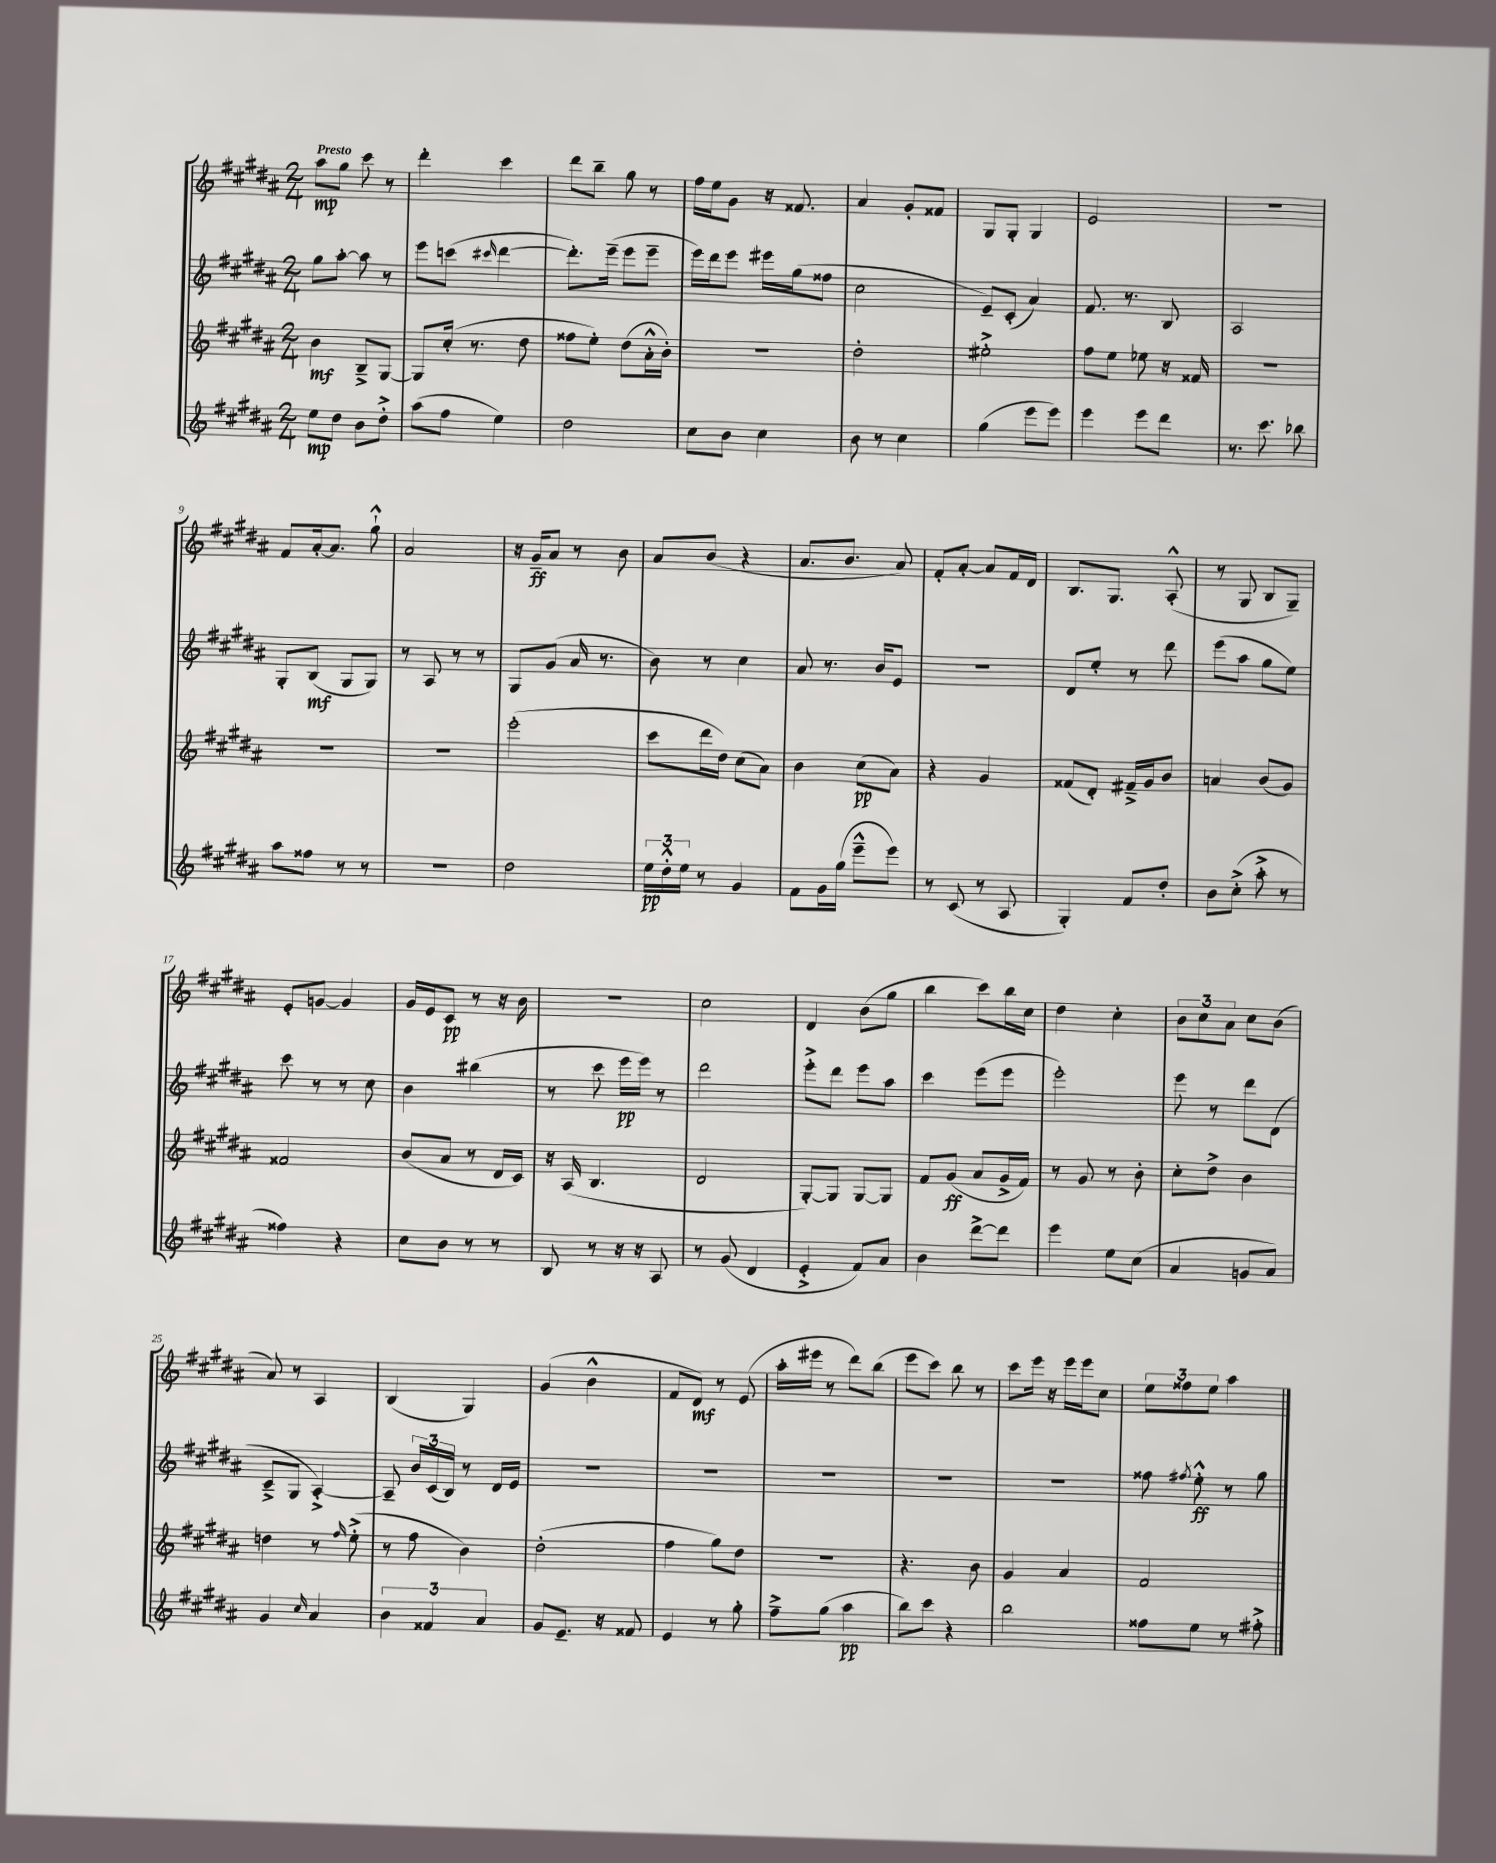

**kern	**kern	**kern	**kern
*staff4	*staff3	*staff2	*staff1
*clefG2	*clefG2	*clefG2	*clefG2
*k[f#c#g#d#a#]	*k[f#c#g#d#a#]	*k[f#c#g#d#a#]	*k[f#c#g#d#a#]
*M2/4	*M2/4	*M2/4	*M2/4
8ee	4b	8gg#	8aa#
8dd#	.	[8aa#'	8gg#
8b	8B~^	8aa#]	8ccc#
8dd#'^	[8G#	8r	8r
=	=	=	=
(8aa#	8G#]	8eee	4ddd#'
8ff#	(16cc#'	(8ccc	.
.	8.r	.	.
.	.	16qqccc#	.
4ee)	.	[4ddd#	4ccc#
.	8dd#	.	.
=	=	=	=
2dd#	8ff##	8.ddd#'])	8ddd#
.	8ee')	.	8bb~
.	.	(16eee~	.
.	(8dd#	8eee	8gg#
.	16a#'^^	8eee~	8r
.	16b')	.	.
=	=	=	=
8cc#	2r	16eee)	16ff#
.	.	16ddd#	16ee
8b	.	8eee	8g#
4cc#	.	16eee#	16r
.	.	(16gg#	8.f##
.	.	8ff##	.
=	=	=	=
8b	2dd#'	2cc#	4a#
8r	.	.	.
4cc#	.	.	8g#'
.	.	.	8f##
=	=	=	=
(4gg#	2ee#'^	8e~)	8G#
.	.	(8c#'	8G#'
8eee	.	4a#)	4G#
8eee)	.	.	.
=	=	=	=
4eee	8ff#	8.f#	2e
.	8ee	.	.
.	.	8.r	.
8eee	8ee-	.	.
8ddd#	16r	8B	.
.	16f##	.	.
=	=	=	=
8.r	2r	2A#	2r
8.ccc#	.	.	.
8bb-	.	.	.
=	=	=	=
8aa#	2r	8G#'	8f#
8ff##	.	(8B	[16a#'
.	.	.	8.a#]
8r	.	8G#	.
8r	.	8G#)	8gg#`^^
=	=	=	=
2r	2r	8r	2a#
.	.	8A#	.
.	.	8r	.
.	.	8r	.
=	=	=	=
2dd#	(2eee'	8G#	16r
.	.	.	16g#~
.	.	(8g#	8a#
.	.	16a#	8r
.	.	8.r	.
.	.	.	8b
=	=	=	=
24ee	8ccc#	8b)	8a#
24dd#'^^	.	.	.
24ee	.	.	.
8r	16ddd#	8r	(8b
.	16dd#)	.	.
4g#	(8cc#	4cc#	4r
.	8a#)	.	.
=	=	=	=
8f#	4b	8a#	8.a#
16g#	.	8.r	.
(16gg#	.	.	8.b
8eee~^^	(8cc#	.	.
.	.	16b	.
8eee)	8a#)	8e	8a#)
=	=	=	=
8r	4r	2r	8f#'
(8c#	.	.	[8a#'
8r	4g#	.	8a#]
8A#	.	.	16f#
.	.	.	16d#
=	=	=	=
4G#')	(8f##	8d#	8.B
.	8d#')	8ee'	.
.	.	.	8.G#
8f#	16f#~^	8r	.
.	16g#	.	.
8dd#'	8b	8ddd#	(8A#'^^
=	=	=	=
8b	4a	(8eee	8r
(8cc#'^	.	8aa#	8G#
8aa#'^	(8b	8gg#	8B
8r	8g#)	8ee)	8G#~)
=	=	=	=
4ff##)	2f##	8ccc#	8e'
.	.	8r	[8g
4r	.	8r	4g]
.	.	8cc#	.
=	=	=	=
8cc#	(8b	4b	16g#
.	.	.	16e
8b	8a#	.	8c#
8r	8r	(4bb#	8r
8r	16d#	.	16r
.	16c#)	.	16b
=	=	=	=
8B	16r	8r	2r
.	(16A#	.	.
8r	4.B	8ccc#	.
16r	.	16eee	.
16r	.	16eee)	.
8A#	.	8r	.
=	=	=	=
8r	2d#	2ddd#	2cc#
(8g#	.	.	.
4d#	.	.	.
=	=	=	=
4e'^	[8G#')	8eee'^	4d#
.	8G#]	8ddd#	.
8f#)	[8G#	8eee	(8b
8a#	8G#]	8aa#	8gg#
=	=	=	=
4b	8f#	4ccc#	4bb
.	(8g#	.	.
[8ddd#^	8a#	(8eee	8ccc#)
8ddd#]	16g#^	8eee	16bb
.	16f#)	.	16cc#
=	=	=	=
4eee	8r	2eee')	4dd#
.	8g#	.	.
8ee	8r	.	4cc#'
(8cc#	8b'	.	.
=	=	=	=
4a#	8cc#'	8eee	12b
.	.	.	12cc#
.	8dd#^	8r	.
.	.	.	12a#
8g	4b	8ddd#	8cc#
8a#)	.	(8d#	(8b
=	=	=	=
4g#	4dd	8c#~^	8a#)
.	.	8G#	8r
16qqcc#	.	.	.
4a#	8r	[4A#'^)	4A#
.	16qqff#	.	.
.	(8ee'^	.	.
=	=	=	=
6b	8r	8A#~]	(4B
.	8ff#	24b	.
6f##	.	(24c#	.
.	.	24B)	.
.	4b)	8r	4G#)
6a#	.	.	.
.	.	16d#	.
.	.	16e	.
=	=	=	=
8g#	(2dd#'	2r	(4g#
8.e~	.	.	.
.	.	.	4b^^
16r	.	.	.
8f##	.	.	.
=	=	=	=
4e	4ff#	2r	8f#
.	.	.	8d#)
8r	8gg#)	.	8r
8gg#'	8dd#	.	(8e
=	=	=	=
8ff#~^	2r	2r	16aa#'
.	.	.	16eee#
(8gg#	.	.	8r
4aa#	.	.	8ddd#)
.	.	.	(8bb
=	=	=	=
8bb)	4.r	2r	8eee
8ccc#	.	.	8ccc#)
4r	.	.	8bb
.	8b	.	8r
=	=	=	=
2bb	4g#	2r	8ccc#
.	.	.	16eee
.	.	.	16r
.	4a#	.	16eee
.	.	.	16eee
.	.	.	8cc#
=	=	=	=
8ff##	2f#	8ff##	12ee
.	.	.	12ff##
.	.	8qff#	.
8ee	.	8ee'^^	.
.	.	.	12ee
8r	.	8r	4aa#
8ff#'^	.	8gg#	.
==	==	==	==
*-	*-	*-	*-
